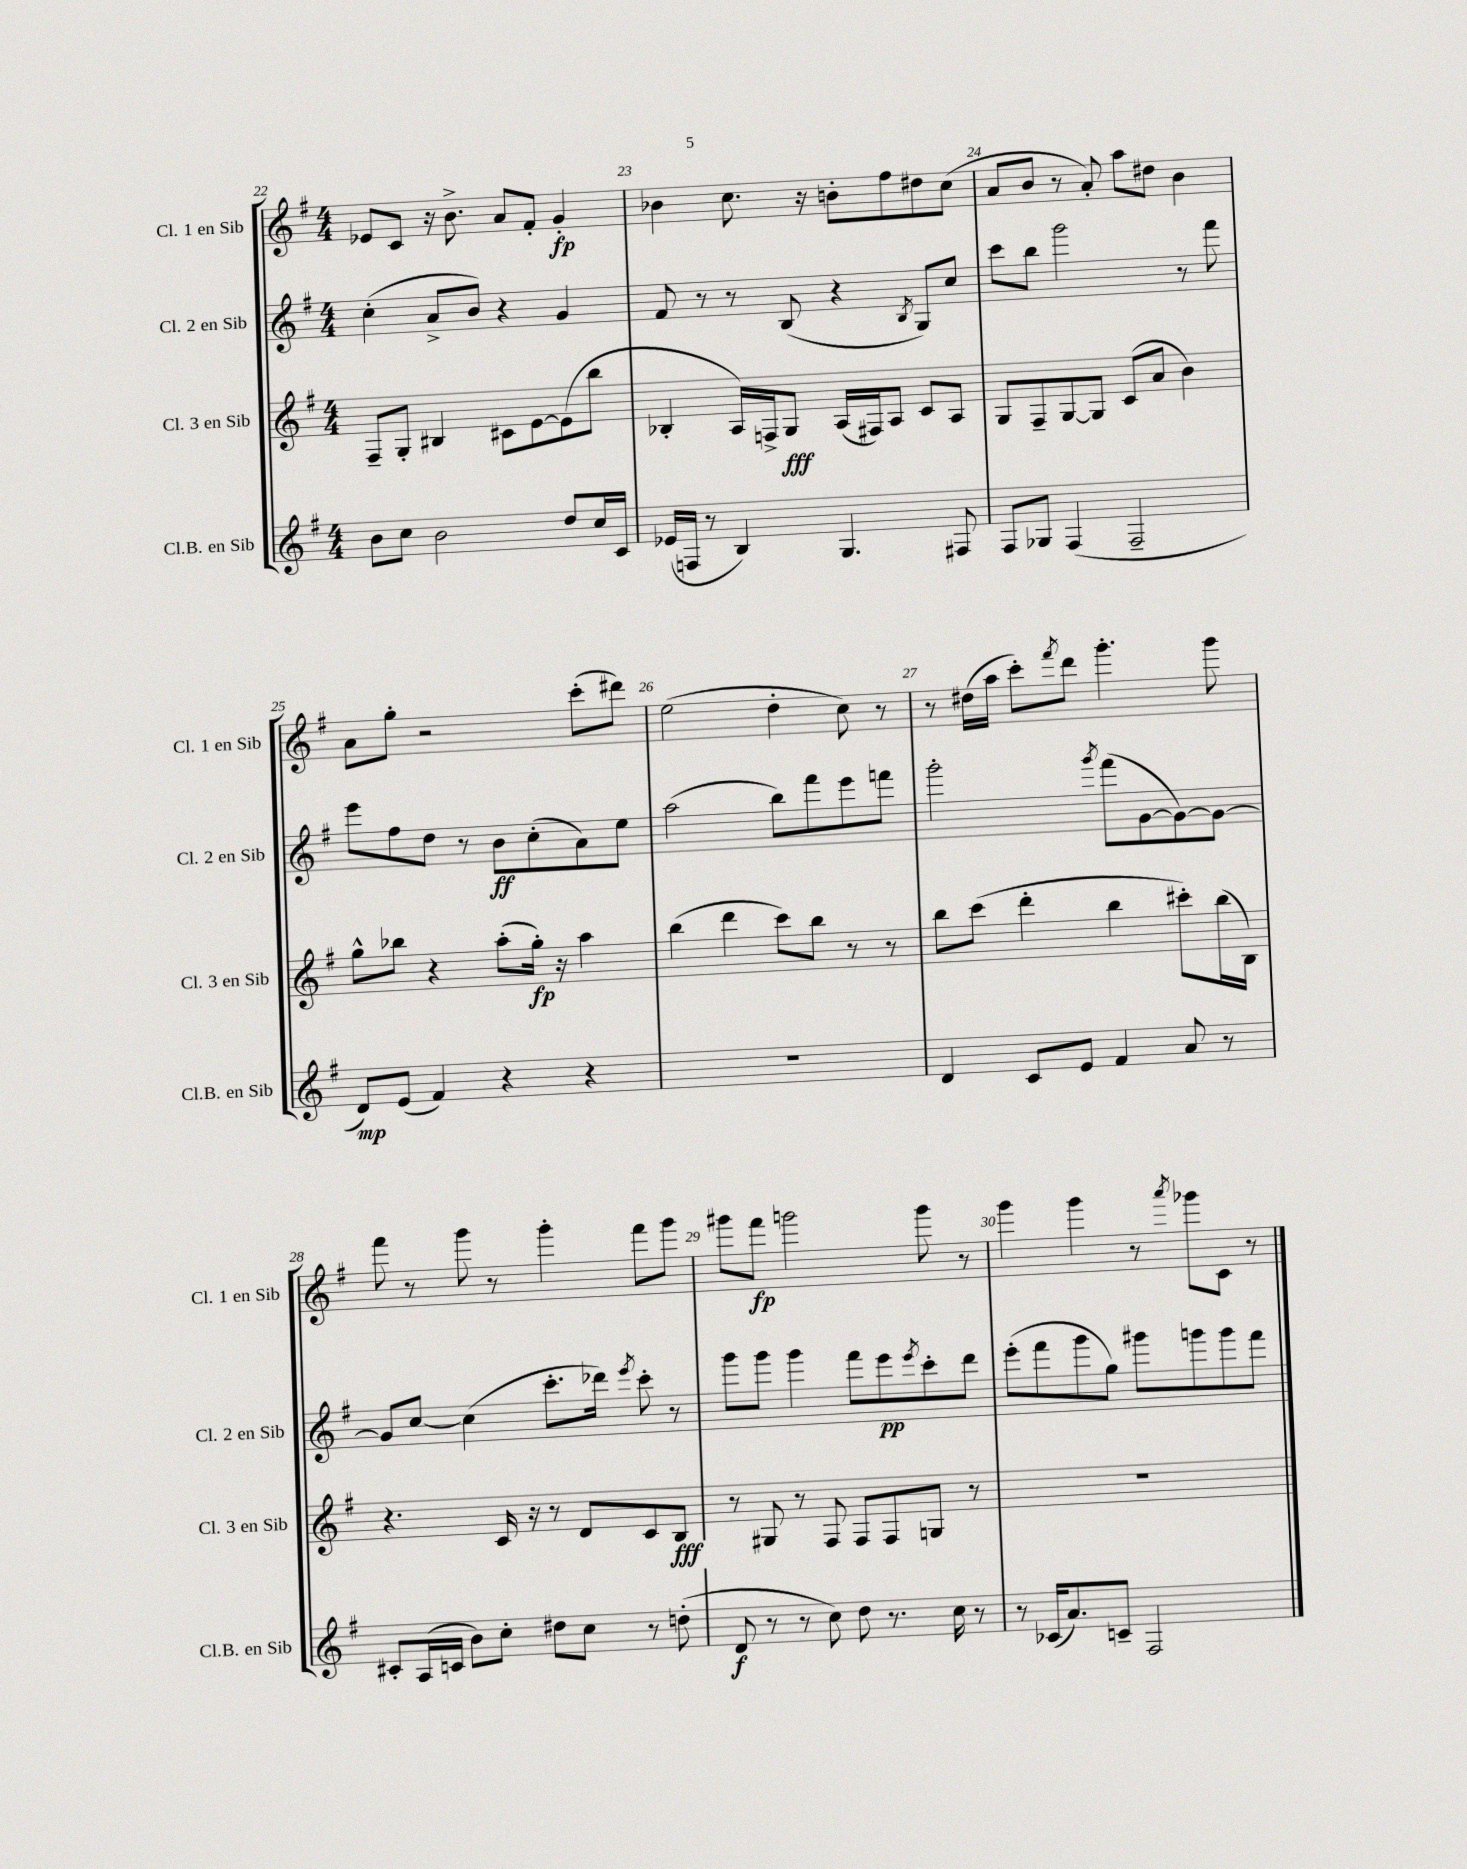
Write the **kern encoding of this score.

**kern	**kern	**kern	**kern
*staff4	*staff3	*staff2	*staff1
*clefG2	*clefG2	*clefG2	*clefG2
*k[f#]	*k[f#]	*k[f#]	*k[f#]
*M4/4	*M4/4	*M4/4	*M4/4
8b	8F#~	(4cc'	8e-
8cc	8G'	.	8c
2b	4B#	8a^	16r
.	.	.	8.b^
.	.	8b)	.
.	8c#	4r	8a
.	[8e	.	8f#'
8dd	(8e]	4g	4g'
16cc	8bb	.	.
16c	.	.	.
=	=	=	=
(16e-	4B-'	8f#	4b-
16F	.	.	.
8r	.	8r	.
4B)	16A)	8r	8.cc
.	16F^	.	.
.	8G	(8B	.
.	.	.	16r
4.G	(16A	4r	8b'
.	16F#)	.	.
.	8A	.	8ff#
.	.	8qB	.
.	8c	8G)	8dd#
8F#	8A	8cc	(8cc
=	=	=	=
8F#	8G	8ccc	8a
8G-	8F#~	8bb	8b
(4F#	[8G	2ggg	8r
.	8G]	.	8a')
2F#~	(8c	.	8aa
.	8a	.	8dd#
.	4b)	8r	4b
.	.	8fff#	.
=	=	=	=
8d)	8gg^^	8eee	8a
(8e	8bb-	8ff#	8gg'
4f#)	4r	8dd	2r
.	.	8r	.
4r	(8aa'	8b	.
.	16gg')	(8cc'	.
.	16r	.	.
4r	4aa	8a)	(8ccc'
.	.	8ee	8ddd#)
=	=	=	=
1r	(4bb	(2aa	(2ee
.	4ddd	.	.
.	8ccc)	8bb)	4dd'
.	8bb	8fff#	.
.	8r	8eee	8cc)
.	8r	8fff	8r
=	=	=	=
4d	8bb	2ggg'	8r
.	(8ccc	.	(16dd#
.	.	.	16aa
8c	4ddd'	.	8ccc')
.	.	.	8qfff#
8e	.	.	8ddd
.	.	8qggg	.
4f#	4bb	(8fff#	4.ggg'
.	.	[8g	.
8a	8ccc#')	8g_)	.
8r	(16bb	8g_	8ggg
.	16B)	.	.
=	=	=	=
8c#'	4.r	8g]	8fff#
(16A	.	[8cc	8r
16c	.	.	.
8b)	.	(4cc]	8ggg
8cc'	16c	.	8r
.	16r	.	.
8dd#	8r	8.ccc'	4ggg'
8cc	8d	.	.
.	.	16ddd-)	.
.	.	8qeee	.
8r	8c	8ccc'	8fff#
(8dd'	8B	8r	8ggg
=	=	=	=
8d	8r	8ggg	8ggg#
8r	8G#	8ggg	8fff#
8r	8r	4ggg	2ggg
8cc)	8F#	.	.
8dd	8F#	8fff#	.
8.r	8F#	8eee	.
.	.	8qeee	.
.	8G	8ccc'	8ggg
16cc	.	.	.
8r	8r	8ddd	8r
=	=	=	=
8r	1r	(8eee'	4ggg
(16c-	.	8fff#	.
8.a)	.	.	.
.	.	8ggg	4ggg
8c~	.	8gg)	.
2F#	.	8ggg#	8r
.	.	.	8qaaa
.	.	8ggg	8ggg-
.	.	8ggg	8c
.	.	8fff#	8r
==	==	==	==
*-	*-	*-	*-
